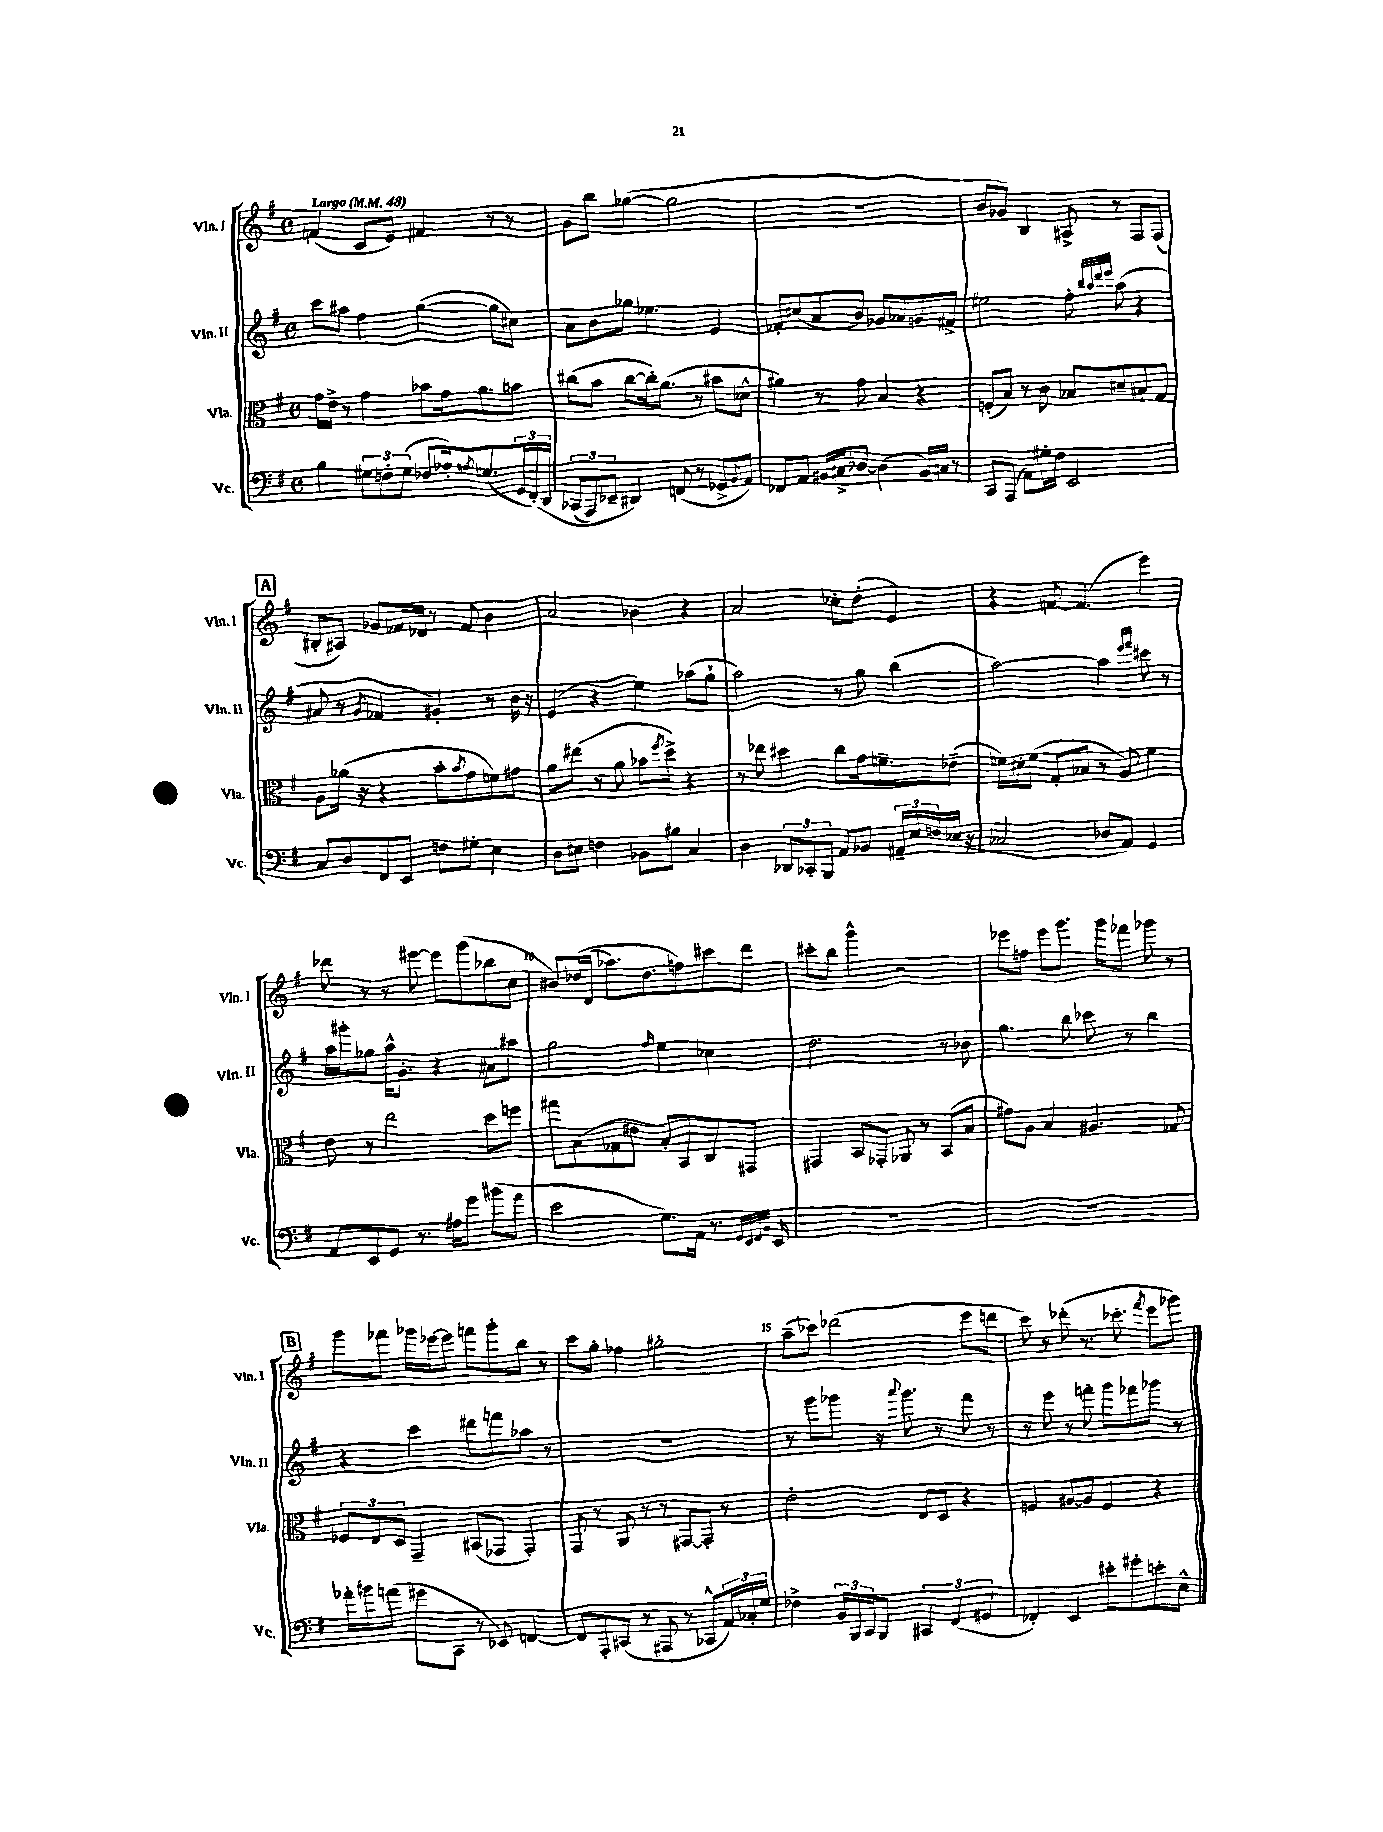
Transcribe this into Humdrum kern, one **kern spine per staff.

**kern	**kern	**kern	**kern
*part4	*part3	*part2	*part1
*staff4	*staff3	*staff2	*staff1
*I"Vc.	*I"Vla.	*I"Vln. II	*I"Vln. I
*I'Vc.	*I'Vla.	*I'Vln. II	*I'Vln. I
*clefF4	*clefC3	*clefG2	*clefG2
*k[f#]	*k[f#]	*k[f#]	*k[f#]
*M4/4	*M4/4	*M4/4	*M4/4
*met(c)	*met(c)	*met(c)	*met(c)
*MM48	*MM48	*MM48	*MM48
=1	=1	=1	=1
!	!	!	!LO:TX:a:B:t=Largo
4B\	16g\LL	8ccc\L	(4fn/
.	16e^\JJ	.	.
.	8r	8aa#X\J	.
12G#X\L	4g\	4ff#\	8c/L
12Fn'\	.	.	.
.	.	.	8e/J)
(12G#\J	.	.	.
8F-X/L	8b-X\L	([4gg\	4f#X/
16A-X'/k)	16g\k	.	.
8qAn/	.	.	.
(8.Gn/	8.a\	.	.
.	.	8gg\L]	8r
24GG/L	8bn\J	8cc#X\J)	8r
(24FF#'/)	.	.	.
24DD/JJ	.	.	.
=2	=2	=2	=2
(12CC-X/L	(8cc#X\L	8a\L	8g\L
12AAA/)	.	.	.
.	8b\J	8b\	8bb\J
12EE-X~/J	.	.	.
4DD#X/)	[8cc#\L	8gg-X\J	([4gg-X\
.	16cc#'\k])	4.ee-X\	.
.	(8.a\J	.	.
(8FFn/	.	.	2gg-\]
8r	8r	.	.
8GG-X^/L	8b#X\L	4e/	.
8qqBB/	.	.	.
8AA/J)	8d-X^^\J	.	.
=3	=3	=3	=3
8FF-X/L	4a#X\)	8f-X'/L	1r
8AA/J	.	(8cc#X/	.
16BB#X/LL	8r	8a/	.
16C#X^/J	.	.	.
[8D-X/J	8g\	8b/J)	.
(4D-\]	4B/	8g-X/L	.
.	.	8a-X/	.
16BB#/LL)	4r	8gn/	.
16Cn/JJ	.	.	.
8r	.	8f#X^/J	.
=4	=4	=4	=4
8CC/L	(8Fn'/L	2ee#X\	8b/L
(8AAA/J	8B/J)	.	8g-X/J)
8AA\L)	8r	.	4B/
16G#X'\L	8c\	.	.
16F#\JJ	.	.	.
2EE/	8B-X/L	8ff#'\	8A#X^/
.	.	32qqbb/LLL	.
.	.	32qqaa/	.
.	.	32qqddd/	.
.	.	32qqeee/JJJ	.
.	8d#X~/	(8aa\	8r
.	8B#X`/	4r	8F#/L
.	8G/J	.	(8F#/J
!!LO:LB:g=z
!!LO:REH:place=s1:t=A
=5	=5	=5	=5
8C/L	8A\L	8a#X/	8B#X'/L
8D/	(16a-X\Jk	8r	8A#X/J)
.	16r	.	.
.	.	8qg/	.
8FF#/	4r	4f-X/	8g-X/L
8EE/J	.	.	16f-X/L
.	.	.	16d-X/JJ
8Fn\L	8b'\L	4g#X'/)	8r
.	8qb/	.	.
8G#X'\J	8g\	.	8f-/
4E\	8fn\)	8r	4b\
.	8g#X\J	16b\	.
.	.	16r	.
=6	=6	=6	=6
8D\L	8a\L	(4e/	2a/
8E#X\J	(8ee#X\J	.	.
4Fn\	8r	4r	.
.	8a\	.	.
8BB-X\L	8b-X\L	4ee\)	4b-X\
.	8qff#/	.	.
8B#X\J	8dd^\J)	.	.
4C/	4r	(8aa-X\L	4r
.	.	8gg`\J	.
=7	=7	=7	=7
4D\	8r	2aa\)	2a/
.	8ee-X\	.	.
12DD-X/L	4dd#X\	.	.
12CC-X'/	.	.	.
12BBB/J	.	.	.
8AA/L	8cc\L	8r	8cc-X'\L
8BB-X/J	16g\k	8gg\	(8dd'\J
.	8.fn~\	.	.
24AA#X~/LL	.	(4bb\	4e/)
24E/	.	.	.
24Fn/	.	.	.
(16E-X/JJ	(8e-X~\J	.	.
16r	.	.	.
=8	=8	=8	=8
2C-X/	16fn\LL)	[2aa\)	4r
.	16d#X'\J	.	.
.	(8f\J	.	.
.	8G'/L	.	[8fn/
.	8B-X/J	.	(4.f/]
8D-X/L	8r	4aa\]	.
8AA/J)	8A/)	.	.
.	.	16qqeee/LL	.
.	.	16qqfff#/JJ	.
4GG/	4f\	8ccc#X\	4eee\)
.	.	8r	.
!!LO:LB:g=z
=9	=9	=9	=9
8AA/L	8e\	16aa\LL	8ddd-X\
.	.	16ggg#X'\J	.
8EE/	8r	8gg-X\J	8r
8GG/J	2ee\	16aa^^\KL	8r
.	.	8.g'\J	.
8.r	.	.	[8eee#X\
.	.	4r	8eee#\L]
16A#X\KL	.	.	.
8g\J	.	.	(8ggg\
(8b#X\L	8dd\L	8a#X\L	8bb-X\
8a\J	8ffn\J	8aa#X\J	8cc\J
=10	=10	=10	=10
2e\	8gg#X\L	2gg\	8b#X/L)
.	(8B\	.	(16dd-X/L
.	.	.	(16d/JJ
.	8G-X\	.	8.aa-X\L)
.	8e#X\J	.	.
.	.	.	8.dd-\
.	.	16qqff#/	.
8.G\L)	8B'/L)	4ee\	.
.	8BB/	.	8ffn\)
16AA\Jk	.	.	.
8.r	8C/	4cc-X\	8ccc#X\
.	8GG#X/J	.	8ddd\J
32qqGG/LLL	.	.	.
32qqEE/	.	.	.
32qqFF#/	.	.	.
32qqBB/JJJ	.	.	.
16EE/	.	.	.
=11	=11	=11	=11
1r	4GG#X/	2.dd\	8ccc#X'\L
.	.	.	8bb\J
.	8BB/L	.	4ggg^^\
.	8GG-X'/J	.	.
.	8AA-X/	.	2r
.	8r	.	.
.	(8BB/L	8r	.
.	8B/J	8b-X\	.
=12	=12	=12	=12
1r	8g#X\L)	4.gg\	8eee-X\L
.	8A\J	.	8ffn\J
.	4B/	.	8eee-\L
.	.	8bb\	8.ggg\J
.	4.A#X/	8ccc-X\	.
.	.	.	16ggg\KL
.	.	8r	8fff-X\J
.	.	4bb\	8ggg-X\
.	8G-X/	.	8r
!!LO:LB:g=z
!!LO:REH:place=s1:t=B
=13	=13	=13	=13
16a-X'\LL	12F-X/L	4r	8ggg\L
16b#X\J	.	.	.
.	12E/	.	.
(8an\J	.	.	8fff-X\J
.	12D/J	.	.
8g#X\L	4GG~/	4ccc\	16ggg-X\LL
.	.	.	[16eee-X\J
8CC\J	.	.	8eee-\J]
8r	(8BB#X/L	8ddd#X\L	8fffn\L
8EE-X/)	8GG-X/J	8fffn\	8ggg-'\
[4FFn/	4GG-'/)	8aa-X\J	8bb\J
.	.	8r	8r
=14	=14	=14	=14
8FF/L]	8GG/	1r	8ccc\L
8AAA'/	8r	.	8gg'\J
(8CC#X/J	8AA/	.	4ff-X\
8r	8r	.	.
8AAA#X/	8r	.	2gg#X'\
8r	[8GG#X/L	.	.
8CC-X^^/L	8GG#'/J]	.	.
24AA/L)	8r	.	.
24C-X'/	.	.	.
24G/JJ	.	.	.
=15	=15	=15	=15
4F-X^\	2e'\	8r	(8aa~\L
.	.	8ggg\L	8ccc-X\J)
24BB/LL	.	8ggg-X\J	(2ddd-X\
24BBB/	.	.	.
24CC/J	.	.	.
8BBB/J	.	16r	.
.	.	8qqaaa/	.
.	.	8.ggg-\	.
6CC#X/	8E/L	.	.
.	8D/J	8r	.
(6FF#/	.	.	.
.	4r	8fff#\	8eee\L
6GG#X/	.	.	.
.	.	8r	8dddn\J
=16	=16	=16	=16
4FF-X'/)	4Fn/	8r	8ccc\)
.	.	8eee\	8r
4EE/	[8A#X/L	8r	(8ddd-X'\
.	8A#/J]	8fffn'\	8.r
8e#X'\L	4F/	8ggg\L	.
.	.	.	8.ccc-X'\
8g#X'\	.	8fff-X\	.
.	.	.	8qfff#/
8en'\	4r	8ggg-X\J	8eee\L
8E^^\J	.	8r	8ggg-X\J)
==	==	==	==
*-	*-	*-	*-
